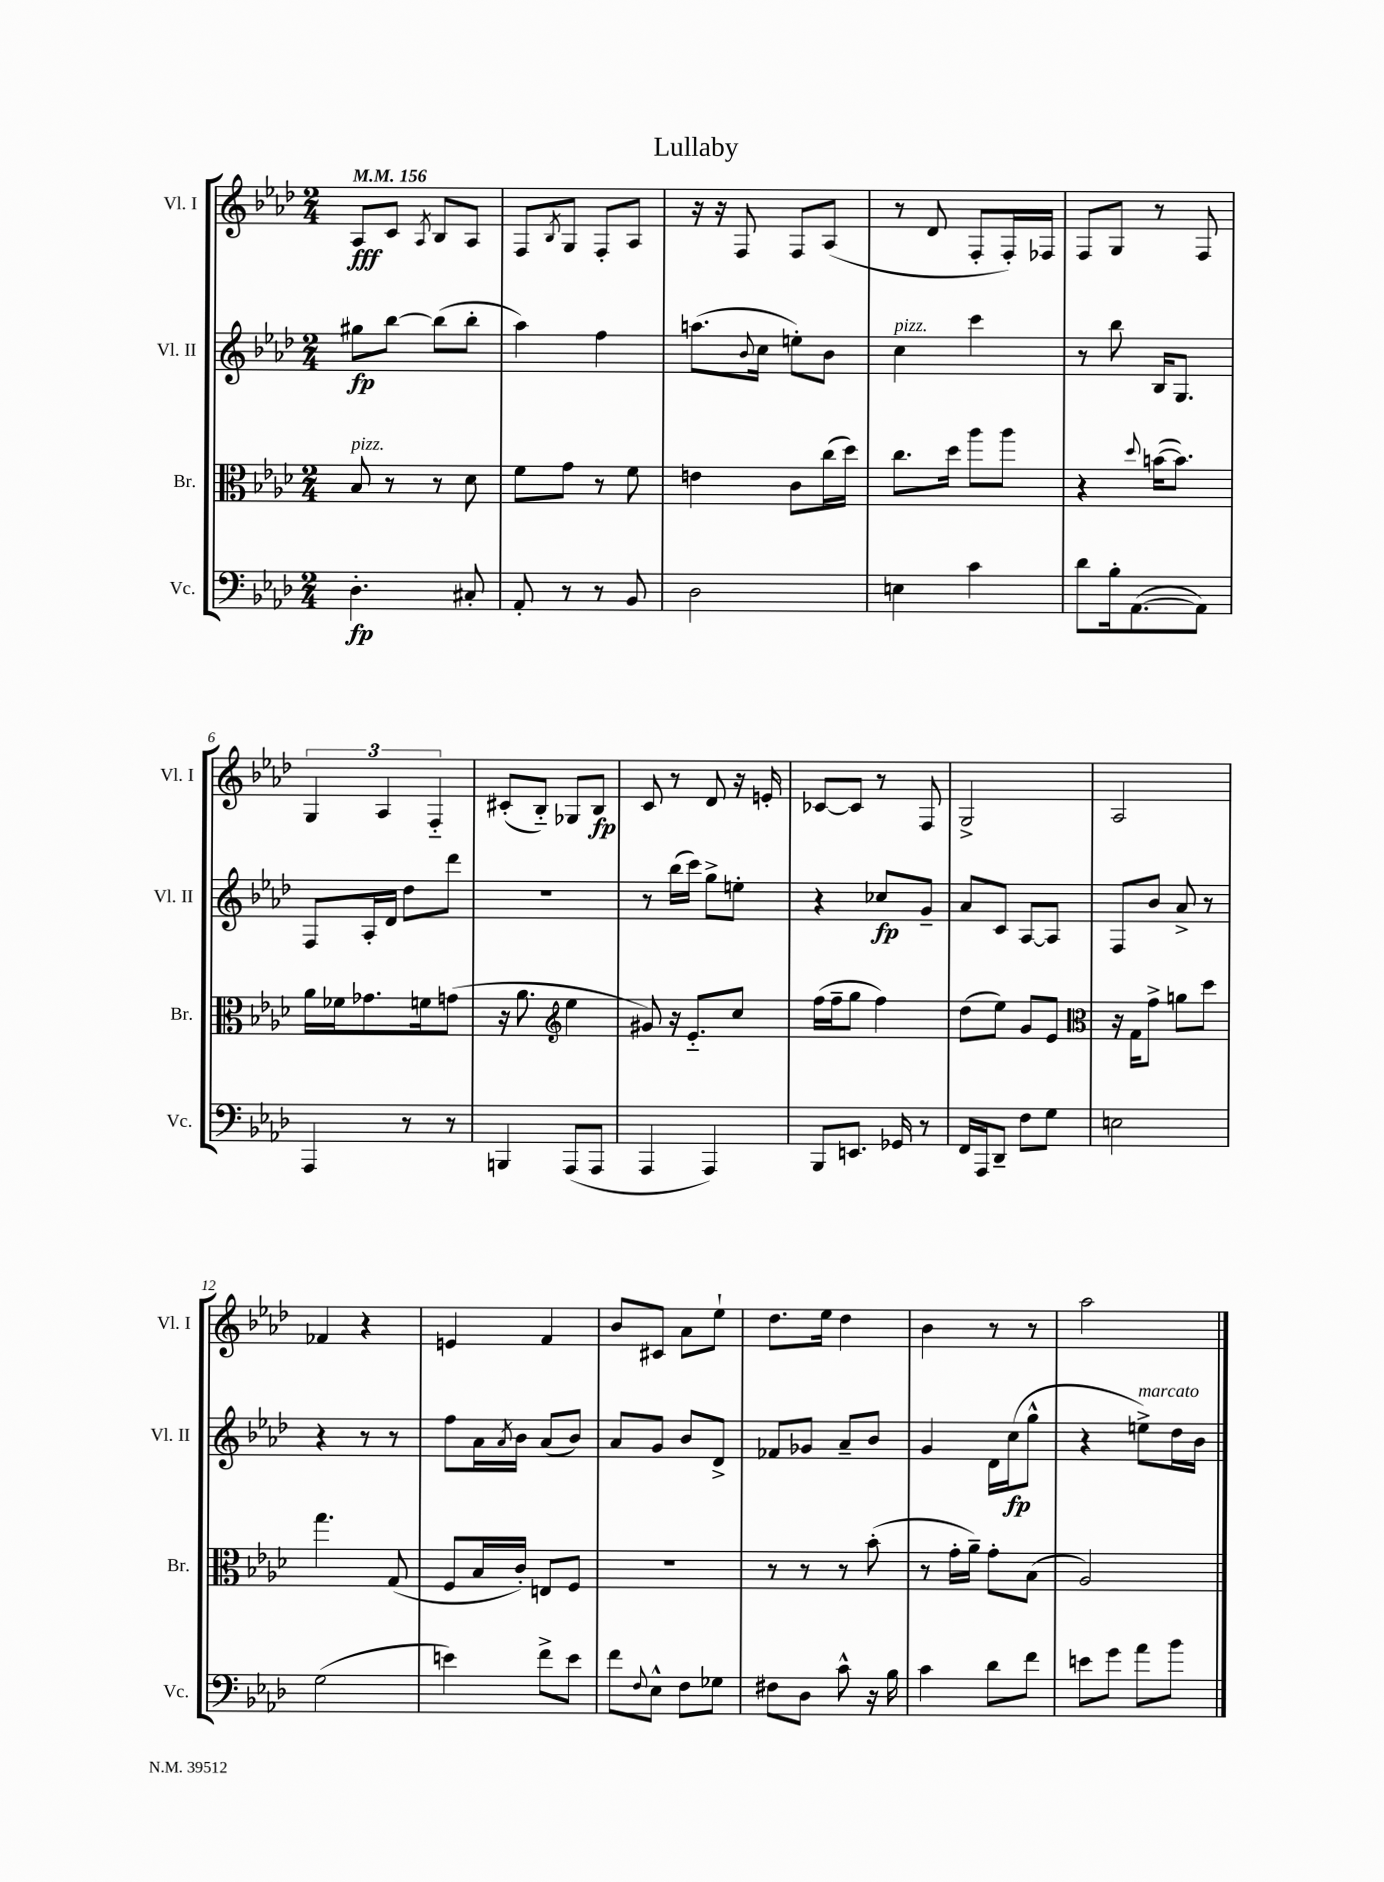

**kern	**kern	**kern	**kern
*staff4	*staff3	*staff2	*staff1
*clefF4	*clefC3	*clefG2	*clefG2
*k[b-e-a-d-]	*k[b-e-a-d-]	*k[b-e-a-d-]	*k[b-e-a-d-]
*M2/4	*M2/4	*M2/4	*M2/4
*MM156	*MM156	*MM156	*MM156
4.D-'	8B-	8gg#	8A-
.	8r	[8bb-	8c
.	.	.	8qA-
.	8r	(8bb-]	8B-
8C#'	8d-	8bb-'	8A-
=	=	=	=
8AA-'	8f	4aa-)	8F
.	.	.	8qB-
8r	8g	.	8G
8r	8r	4ff	8F'
8BB-	8f	.	8A-
=	=	=	=
2D-	4e	(8.aa	16r
.	.	.	16r
.	.	.	8F
.	.	8qqb-	.
.	.	16cc	.
.	8c	8ee')	8F
.	(16cc	8b-	(8A-
.	16dd-)	.	.
=	=	=	=
4E	8.cc	4cc	8r
.	.	.	8d-
.	16dd-	.	.
4c	8aa-	4ccc	8F'
.	8aa-	.	16F')
.	.	.	16F-
=	=	=	=
8d-	4r	8r	8F
16B-'	.	8bb-	8G
([8.AA-	.	.	.
.	8qqdd-	.	.
.	([16b	16B-	8r
.	8.b])	8.G	.
8AA-])	.	.	8F
=	=	=	=
4AAA-	16a-	8F	6G
.	16f-	.	.
.	8.g-	16A-'	.
.	.	.	6A-
.	.	16d-	.
8r	.	8dd-	.
.	16f	.	.
.	.	.	6F'~
8r	(8g	8ddd-	.
=	=	=	=
4BBB	16r	2r	(8c#'
.	8.a-	.	.
.	.	.	8B-'~)
*	*clefG2	*	*
(8AAA-	4ee-	.	8G-
8AAA-	.	.	8B-
=	=	=	=
4AAA-	8g#)	8r	8c
.	16r	(16bb-	8r
.	8.e-'~	16ccc)	.
4AAA-)	.	8gg^	8d-
.	8cc	8ee'	16r
.	.	.	16e'
=	=	=	=
8BBB-	(16ff	4r	[8c-
.	16ff~	.	.
8.EE	8gg	.	8c-]
.	4ff)	8cc-	8r
16GG-	.	.	.
8r	.	8g~	8F
=	=	=	=
16FF	(8dd-	8a-	2G^
16AAA-	.	.	.
8DD-~	8ee-)	8c	.
8F	8g	[8A-	.
8G	8e-	8A-]	.
=	=	=	=
*	*clefC3	*	*
2E	16r	8F	2A-
.	16G	.	.
.	8g^	8b-	.
.	8a	8a-^	.
.	8dd-	8r	.
=	=	=	=
(2G	4.gg	4r	4f-
.	.	8r	4r
.	(8G	8r	.
=	=	=	=
4e)	8F	8ff	4e
.	16B-	16a-	.
.	.	8qa-	.
.	16c')	16b-	.
8f^	8E	(8a-	4f
8e	8F	8b-)	.
=	=	=	=
8f	2r	8a-	8b-
8qqF	.	.	.
8E-^^	.	8g	8c#
8F	.	8b-	8a-
8G-	.	8d-^	8ee-`
=	=	=	=
8F#	8r	8f-	8.dd-
8D-	8r	8g-	.
.	.	.	16ee-
8c^^	8r	8a-~	4dd-
16r	(8b-'	8b-	.
16B-	.	.	.
=	=	=	=
4c	8r	4g	4b-
.	16g'	.	.
.	16a-~)	.	.
8d-	8g'	16d-	8r
.	.	(16cc	.
8f	(8B-	8gg^^	8r
=	=	=	=
8e	2A-)	4r	2aa-
8g	.	.	.
8a-	.	8ee^)	.
8b-	.	16dd-	.
.	.	16b-	.
==	==	==	==
*-	*-	*-	*-
